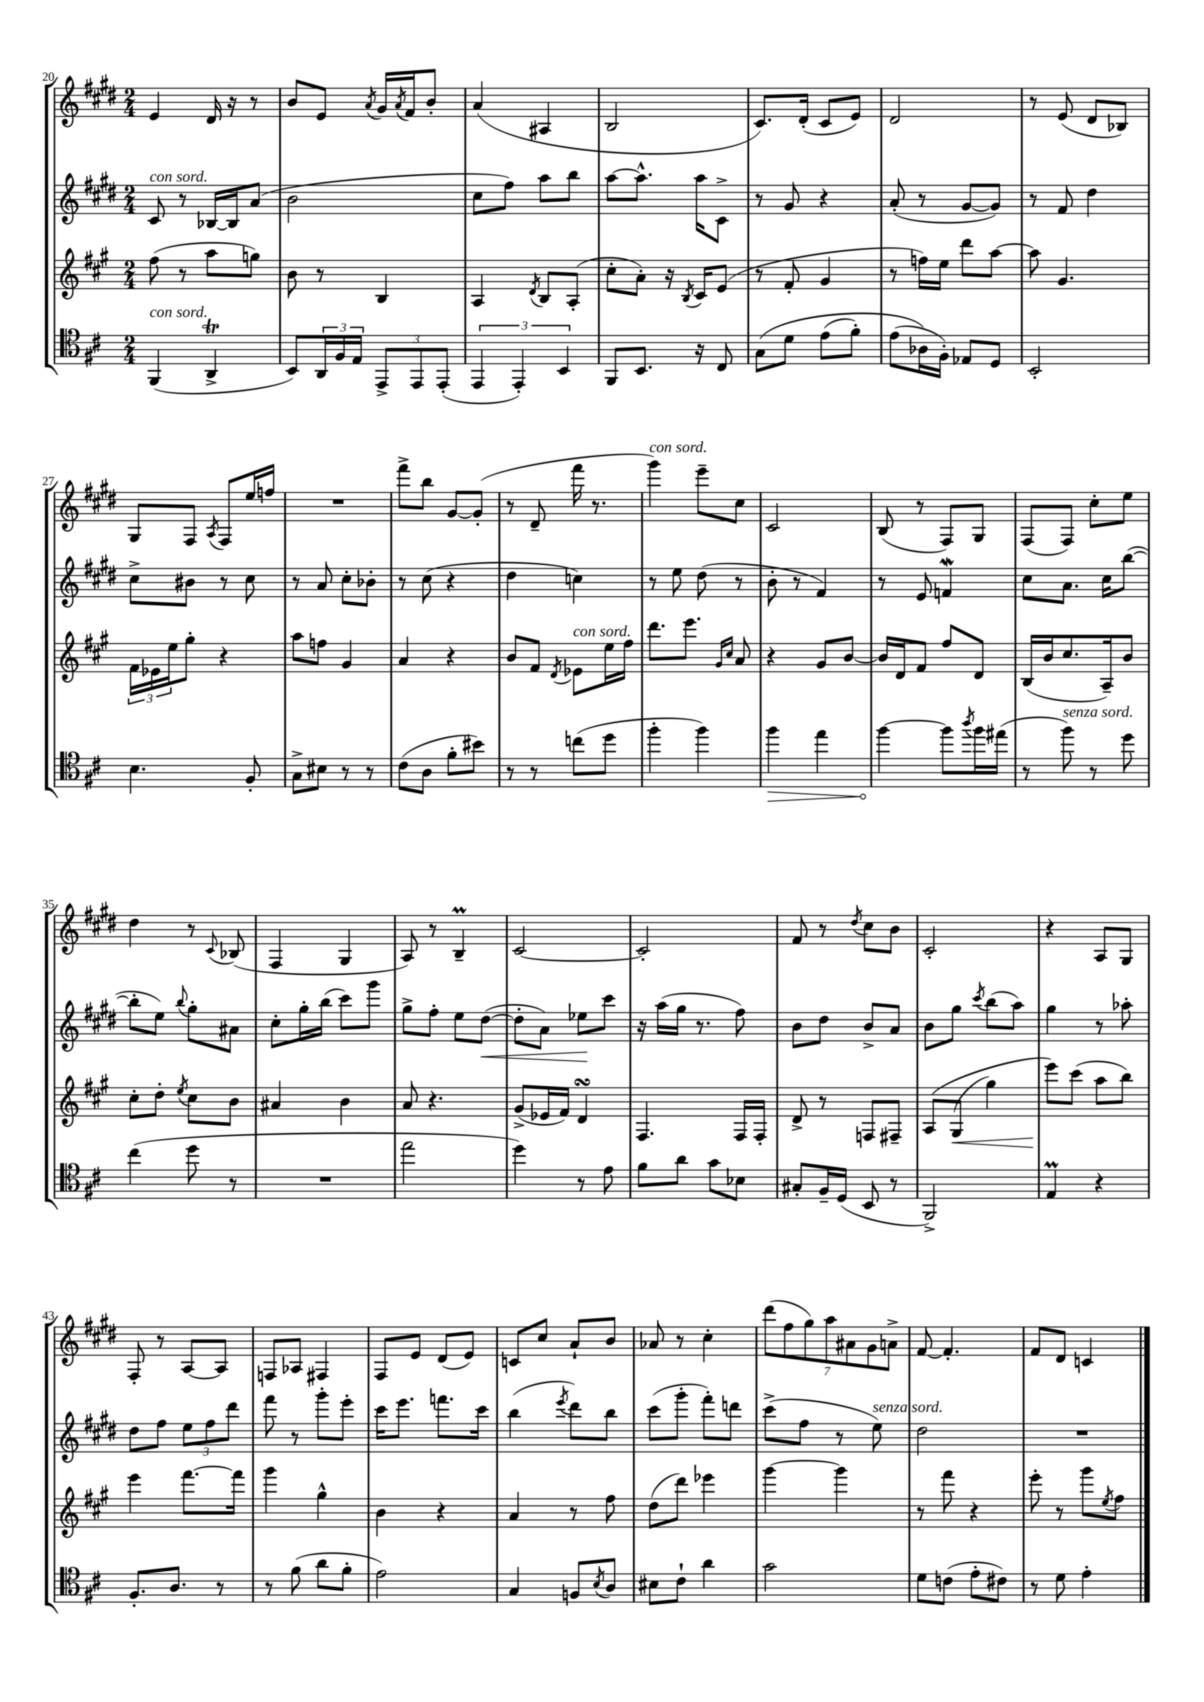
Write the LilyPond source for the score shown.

<<
\new StaffGroup <<
\new Staff = "s0" {
    \clef treble \key e \major \numericTimeSignature \time 2/4
    e'4 dis'16 r16 r8 |
    b'8 e'8 \acciaccatura { a'8 } gis'16 \acciaccatura { a'8 } fis'16 b'8-. |
    a'4( ais4 |
    b2 |
    cis'8.) dis'16-.( cis'8 e'8) |
    dis'2 |
    r8 e'8( dis'8 bes8) |
    gis8 fis8 \acciaccatura { a8 } fis8 e''16 f''16 |
    R2 |
    fis'''8-> b''8 gis'8~ gis'8-.( |
    r8 dis'8-- fis'''16 r8. |
    gis'''4^\markup { \italic "con sord." }) e'''8-- cis''8 |
    cis'2 |
    b8( r8 fis8) gis8 |
    fis8( fis8) cis''8-. e''8 |
    dis''4 r8 \appoggiatura { cis'8 } bes8( |
    fis4 gis4 |
    a8) r8 b4--\prall |
    cis'2~ |
    cis'2-. |
    fis'8 r8 \acciaccatura { dis''8 } cis''8 b'8 |
    cis'2-. |
    r4 a8 gis8 |
    fis8-. r8 a8~ a8 |
    f8 aes8 fis4 |
    fis8 e'8 dis'8( e'8) |
    c'8 cis''8 a'8-! b'8 |
    aes'8 r8 cis''4-. |
    \tuplet 7/4 { dis'''8( fis''8 gis''8) a''8 ais'8 gis'8 a'8-> } |
    fis'8~ fis'4.-. |
    fis'8 dis'8 c'4 \bar "|." |
}
\new Staff = "s1" {
    \clef treble \key e \major \numericTimeSignature \time 2/4
    cis'8^\markup { \italic "con sord." } r8 bes16~ bes16 a'8( |
    b'2 |
    cis''8 fis''8) a''8 b''8 |
    a''8~ a''8.-^ a''16 cis'8-> |
    r8 gis'8 r4 |
    a'8-.( r8 gis'8~ gis'8) |
    r8 fis'8 dis''4 |
    cis''8-> bis'8 r8 cis''8 |
    r8 a'8 cis''8-. bes'8-. |
    r8 cis''8( r4 |
    dis''4 c''4) |
    r8 e''8 dis''8( r8 |
    b'8-. r8 fis'4) |
    r8 e'8 f'4\mordent |
    cis''8 a'8. cis''16 b''8~( |
    b''8-. e''8) \appoggiatura { b''8 } gis''8-. ais'8 |
    cis''8-. gis''16-. b''16( cis'''8) gis'''8 |
    gis''8-> fis''8-. e''8 dis''8~\<( |
    dis''8-. a'8) ees''8\! cis'''8 |
    r16 a''16( gis''16 r8. fis''8) |
    b'8 dis''8 b'8-> a'8 |
    b'8 gis''8 \acciaccatura { cis'''8 } b''8( a''8) |
    gis''4 r8 aes''8-. |
    dis''8 fis''8 \tuplet 3/2 { e''8 fis''8 dis'''8 } |
    fis'''8 r8 gis'''8-. e'''8-. |
    cis'''16 e'''8. f'''8. cis'''16 |
    b''4( \acciaccatura { e'''8 } dis'''8) b''8 |
    cis'''8( gis'''8-. fis'''8-.) d'''8 |
    cis'''8->( fis''8 r8 e''8^\markup { \italic "senza sord." }) |
    dis''2 |
    R2 \bar "|." |
}
\new Staff = "s2" {
    \clef treble \key a \major \numericTimeSignature \time 2/4
    fis''8( r8 a''8 g''8) |
    b'8 r8 b4 |
    a4 \acciaccatura { d'8 } b8 a8-.( |
    cis''8-. a'8-.) r16 \acciaccatura { b8 } cis'16 e'8( |
    r8 fis'8-. gis'4 |
    r8 f''16) e''16 d'''8 a''8~ |
    a''8 gis'4. |
    \tuplet 3/2 { fis'16 ees'16 e''16 } gis''8-. r4 |
    a''8 f''8 gis'4 |
    a'4 r4 |
    b'8 fis'8 \acciaccatura { d'8 } ees'8^\markup { \italic "con sord." } e''16 fis''16 |
    d'''8. e'''8. \grace { gis'16 cis''16 } a'8 |
    r4 gis'8 b'8~ |
    b'16 d'16 fis'8 fis''8 d'8 |
    b16( b'16 cis''8. a16--) b'8 |
    cis''8-. d''8-. \acciaccatura { e''8 } cis''8 b'8 |
    ais'4 b'4 |
    a'8 r4. |
    gis'8->( ees'16 fis'16) d'4\turn |
    fis4. fis16 fis16-. |
    d'8-> r8 f8 fis8-- |
    a8\( gis8\<( gis''4) |
    e'''8\!\) cis'''8( a''8 b''8) |
    e'''4 fis'''8.~ fis'''16 |
    gis'''4 gis''4-^ |
    b'4 r4 |
    a'4 r8 fis''8 |
    d''8( d'''8) ees'''4 |
    gis'''4~ gis'''4 |
    r8 fis'''8 r4 |
    e'''8-. r8 gis'''8 \acciaccatura { e''8 } fis''8 \bar "|." |
}
\new Staff = "s3" {
    \clef tenor \key d \major \numericTimeSignature \time 2/4
    fis,4^\markup { \italic "con sord." }( a,4->\trill |
    b,8) \tuplet 3/2 { a,16 fis16 e16 } \tuplet 3/2 { e,8-> e,8 e,8-.( } |
    \tuplet 3/2 { e,4 e,4-.) b,4 } |
    fis,8 b,8. r16 cis8 |
    g8\( d'8 e'8( fis'8-.) |
    e'8( aes16\) fis16-.) ees8 d8 |
    b,2-. |
    b4. fis8-. |
    g8-> bis8 r8 r8 |
    cis'8( a8 fis'8-. bis'8) |
    r8 r8 c''8( d''8 |
    fis''4-. fis''4) |
    \once \override Hairpin.circled-tip = ##t fis''4\> e''4 |
    fis''4~\! fis''8 \acciaccatura { a''8 } fis''16 eis''16( |
    r8 fis''8^\markup { \italic "senza sord." }) r8 d''8 |
    cis''4( d''8 r8 |
    R2 |
    e''2 |
    d''4) r8 e'8 |
    fis'8 a'8 g'8 bes8 |
    gis8-. fis16-- d16( b,8 r8 |
    fis,2->) |
    e4\prall r4 |
    fis8.-. a8. r8 |
    r8 fis'8( a'8 fis'8-. |
    e'2) |
    g4 f8 \acciaccatura { b8 } a8 |
    bis8 cis'8-! a'4 |
    g'2 |
    d'8 c'8( e'8-. cis'8) |
    r8 d'8 e'4-. \bar "|." |
}
>>
>>
\layout { \context { \Score currentBarNumber = #20 } }
